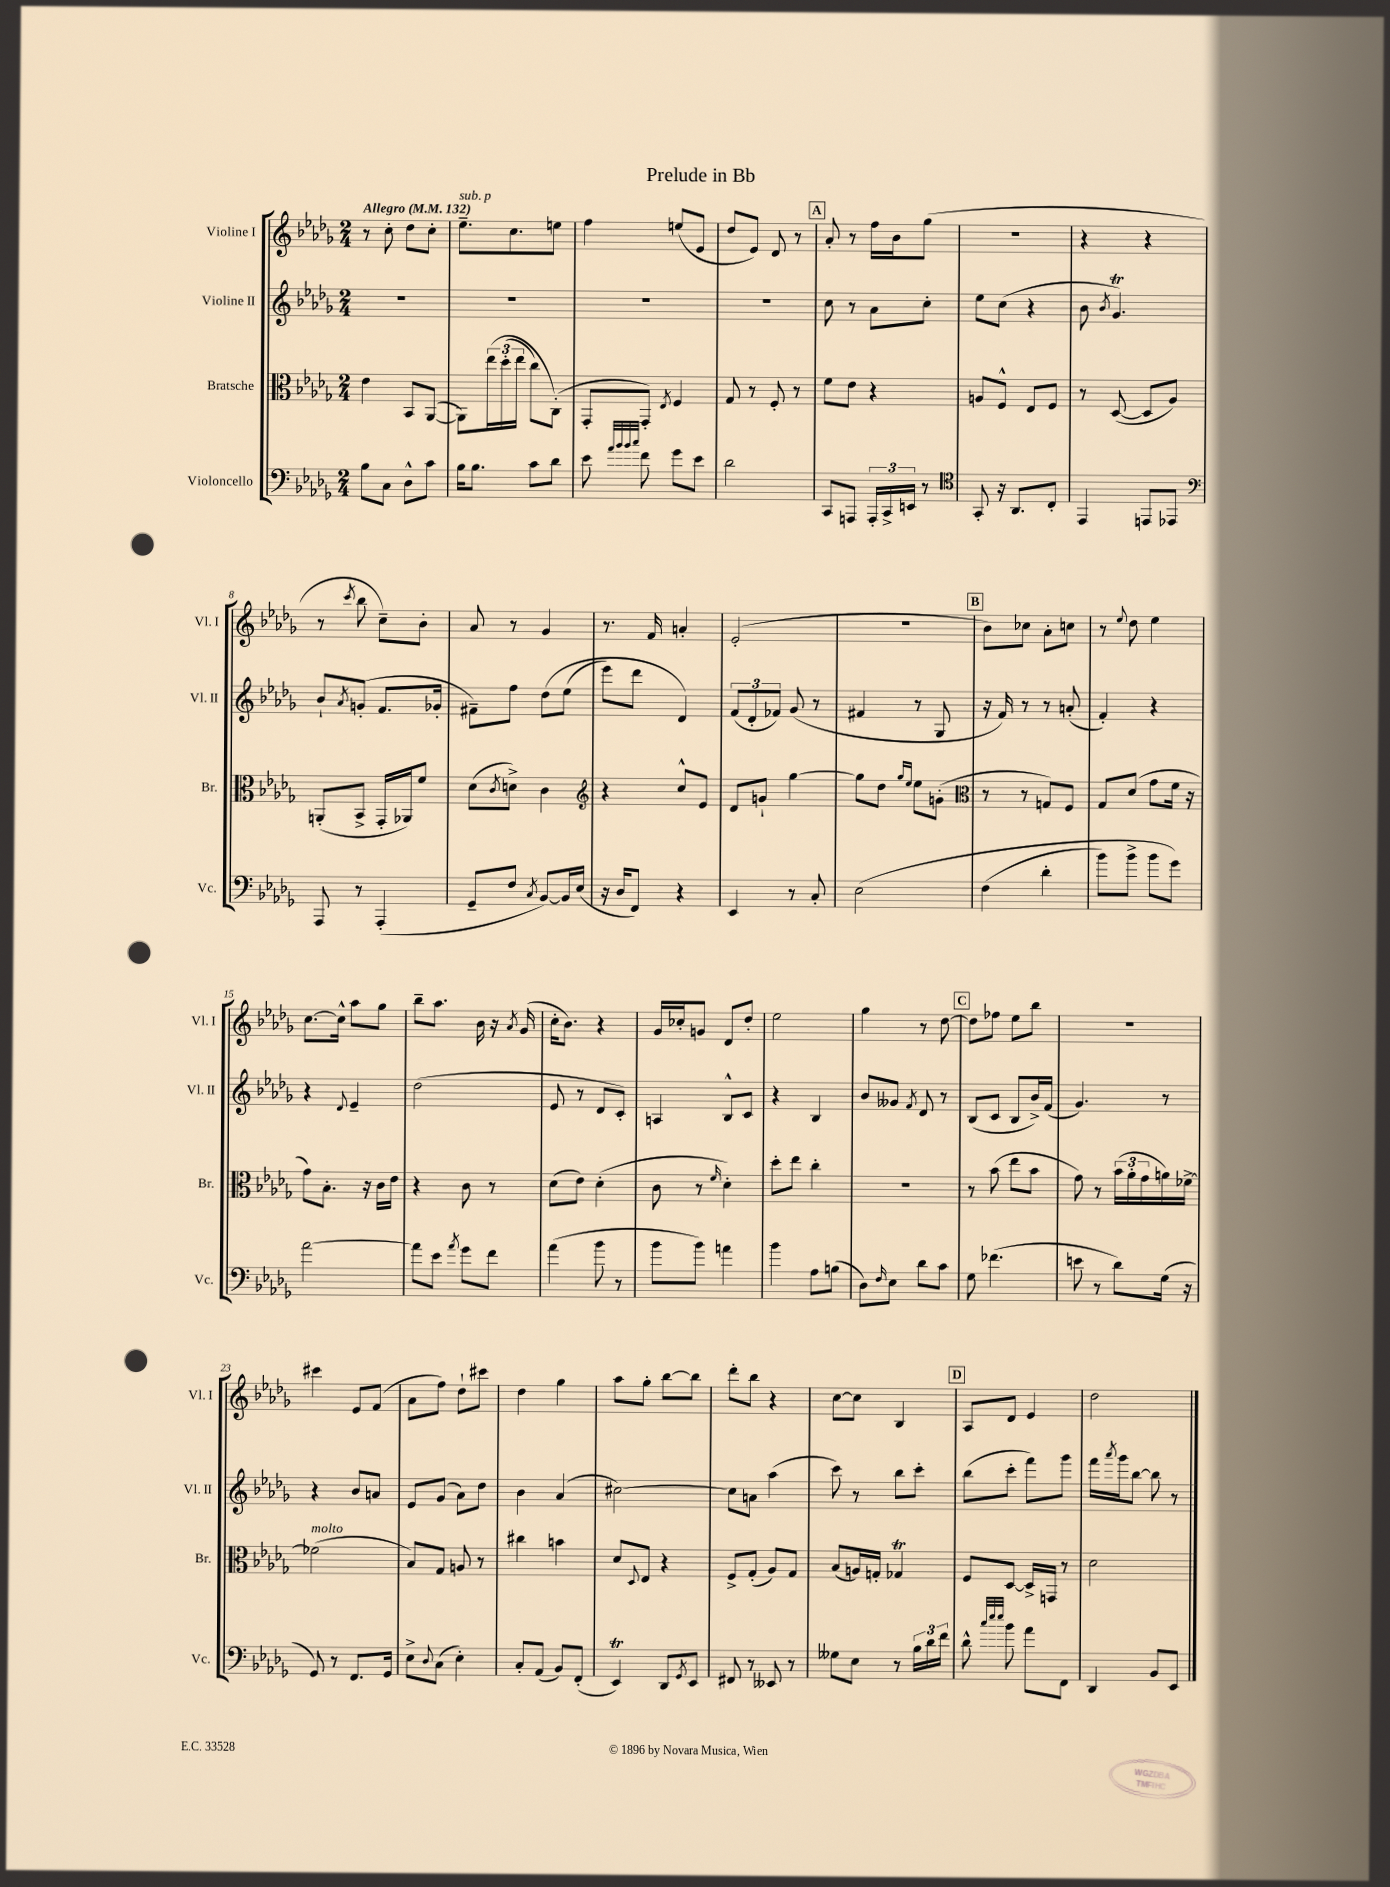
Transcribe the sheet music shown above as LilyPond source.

\header { title = "Prelude in Bb" }
<<
\new StaffGroup <<
\new Staff = "s0" \with { instrumentName = "Violine I" shortInstrumentName = "Vl. I" } {
    \clef treble \key des \major \numericTimeSignature \time 2/4 \tempo "Allegro" 4 = 132
    r8 c''8-. des''8 c''8-. |
    ees''8.--^\markup { \italic "sub. p" } c''8. e''8 |
    f''4 e''8( ees'8 |
    des''8 ees'8) des'8 r8 |
    \mark \markup { \box "A" } aes'8-. r8 f''16 bes'16 ges''8( |
    R2 |
    r4 r4 |
    r8 \acciaccatura { c'''8 } bes''8 c''8--) bes'8-. |
    aes'8 r8 ges'4 |
    r8. f'16 a'4-. |
    ees'2-.( |
    r2 |
    \mark \markup { \box "B" } bes'8) ces''8 aes'8-. c''8 |
    r8 \appoggiatura { ees''8 } des''8 ees''4 |
    c''8.~ c''16-^ aes''8 ges''8 |
    bes''8-- aes''8. bes'16 r16 \acciaccatura { aes'8 } ges'16( |
    c''16-. bes'8.) r4 |
    ges'16 ces''16-. g'8 des'8 des''8-. |
    ees''2 |
    ges''4 r8 des''8~ |
    \mark \markup { \box "C" } des''8 fes''8 ees''8 bes''8 |
    R2 |
    cis'''4 ees'8 f'8( |
    aes'8 f''8) des''8-! cis'''8 |
    des''4 ges''4 |
    aes''8 ges''8-. bes''8~ bes''8 |
    des'''8-. bes''8 r4 |
    c''8~ c''8 bes4 |
    \mark \markup { \box "D" } aes8 des'8 ees'4 |
    des''2 \bar "|." |
}
\new Staff = "s1" \with { instrumentName = "Violine II" shortInstrumentName = "Vl. II" } {
    \clef treble \key des \major \numericTimeSignature \time 2/4
    R2 |
    R2 |
    R2 |
    R2 |
    \mark \markup { \box "A" } c''8 r8 aes'8 c''8-. |
    ees''8 c''8( r4 |
    bes'8 \acciaccatura { bes'8 } ges'4.\trill) |
    bes'8-! \acciaccatura { aes'8 } g'8-.( f'8. ges'16-. |
    fis'8--) f''8 des''8\( ees''8( |
    ees'''8) des'''8 des'4\) |
    \tuplet 3/2 { f'8( des'8-. fes'8) } ges'8( r8 |
    fis'4 r8 ges8 |
    \mark \markup { \box "B" } r16 f'16) r8 r8 a'8-.( |
    f'4-.) r4 |
    r4 \appoggiatura { des'8 } ees'4-- |
    des''2( |
    ees'8 r8 des'8 c'8-.) |
    a4 bes8-^ c'8 |
    r4 bes4 |
    bes'8 geses'8 \acciaccatura { f'8 } des'8 r8 |
    \mark \markup { \box "C" } bes8( c'8 bes8 bes'16->) f'16( |
    ges'4.) r8 |
    r4 bes'8 a'8 |
    ees'8 ges'8( aes'8) des''8 |
    bes'4 aes'4( |
    cis''2~) |
    cis''8 a'8 aes''4( |
    c'''8) r8 bes''8 c'''8-. |
    \mark \markup { \box "D" } bes''8( c'''8-. f'''8) ges'''8 |
    f'''16 \acciaccatura { aes'''8 } ges'''16 bes''8~ bes''8 r8 \bar "|." |
}
\new Staff = "s2" \with { instrumentName = "Bratsche" shortInstrumentName = "Br." } {
    \clef alto \key des \major \numericTimeSignature \time 2/4
    ees'4 bes,8 aes,8~( |
    aes,8) \tuplet 3/2 { ees''16\( des''16-.( ees''16 } c''8) c8-.(\) |
    ges,8-. ges,8-.) \acciaccatura { ees8 } f4 |
    ges8 r8 f8-. r8 |
    \mark \markup { \box "A" } f'8 ees'8 r4 |
    a8 f8-^ ees8 f8 |
    r8 des8~( des8 aes8) |
    a,8-.( bes,8-> ges,16-. aes,16) f'8 |
    des'8( \acciaccatura { c'8 } d'8->) c'4 |
    \clef treble r4 c''8-^ ees'8 |
    des'8 g'8-! ges''4~ |
    ges''8 des''8 \grace { ges''16 ees''16 } ees''8 g'8-.( |
    \mark \markup { \box "B" } \clef alto r8 r8 g8) f8 |
    ges8 des'8( ges'8 f'16 r16 |
    ges'8) bes8.-. r16 c'16 ees'16 |
    r4 c'8 r8 |
    des'8( ees'8) des'4-.( |
    c'8 r8 \grace { f'16 } des'4-.) |
    des''8-. ees''8 c''4-. |
    R2 |
    \mark \markup { \box "C" } r8 bes'8( ees''8 bes'8 |
    ges'8) r8 \tuplet 3/2 { bes'16( aes'16-. ges'16 } a'16) fes'16~-> |
    fes'2^\markup { \italic "molto" }( |
    bes8) ges8 a8 r8 |
    cis''4 b'4 |
    des'8 \appoggiatura { des8 } ees8 r4 |
    f8-> ges8-.( aes8) ges8 |
    bes8( a16) g16-. ges4\trill |
    \mark \markup { \box "D" } f8 des8~ des16-> g,16 r8 |
    des'2 \bar "|." |
}
\new Staff = "s3" \with { instrumentName = "Violoncello" shortInstrumentName = "Vc." } {
    \clef bass \key des \major \numericTimeSignature \time 2/4
    bes8 c8 des8-^ c'8 |
    bes16 bes8. c'8 des'8 |
    ees'8 \grace { aes'32 bes'32 bes'32 c''32 } f'8 ges'8 ees'8 |
    des'2 |
    \mark \markup { \box "A" } c,8 a,,8 \tuplet 3/2 { a,,16-. c,16-> e,16 } r8 |
    \clef tenor ges,8-. r16 aes,8. c8-. |
    ees,4 e,8 ees,8 |
    \clef bass aes,,8 r8 aes,,4-.( |
    ges,8-- f8 \acciaccatura { c8 } bes,8~) bes,16 ees16( |
    r16 des16 f,8) r4 |
    ees,4 r8 c8-. |
    ees2\( |
    \mark \markup { \box "B" } f4( des'4-. |
    bes'8) bes'8-> bes'8 ges'8\) |
    aes'2~ |
    aes'8 ees'8 \acciaccatura { aes'8 } ges'8 f'8 |
    aes'4( bes'8 r8 |
    bes'8 bes'8) a'4 |
    bes'4 aes8 b8( |
    des8) \grace { f16 } ees8 des'8 c'8 |
    \mark \markup { \box "C" } ges8 fes'4.( |
    e'8 r8 des'8) ges16( r16 |
    ges,8) r8 f,8. ges,16 |
    ees8-> \appoggiatura { des8 } c8( ees4-.) |
    c8-. aes,8( bes,8) f,8-.( |
    ees,4\trill) des,8 \acciaccatura { ges,8 } ees,8 |
    fis,8 r8 eeses,8 r8 |
    geses8 ees8 r8 \tuplet 3/2 { bes16 des'16 f'16 } |
    \mark \markup { \box "D" } des'8-^ \grace { c''32 ees''32 ees''32 } bes'8 aes'8 f,8 |
    des,4 bes,8 ees,8 \bar "|." |
}
>>
>>
